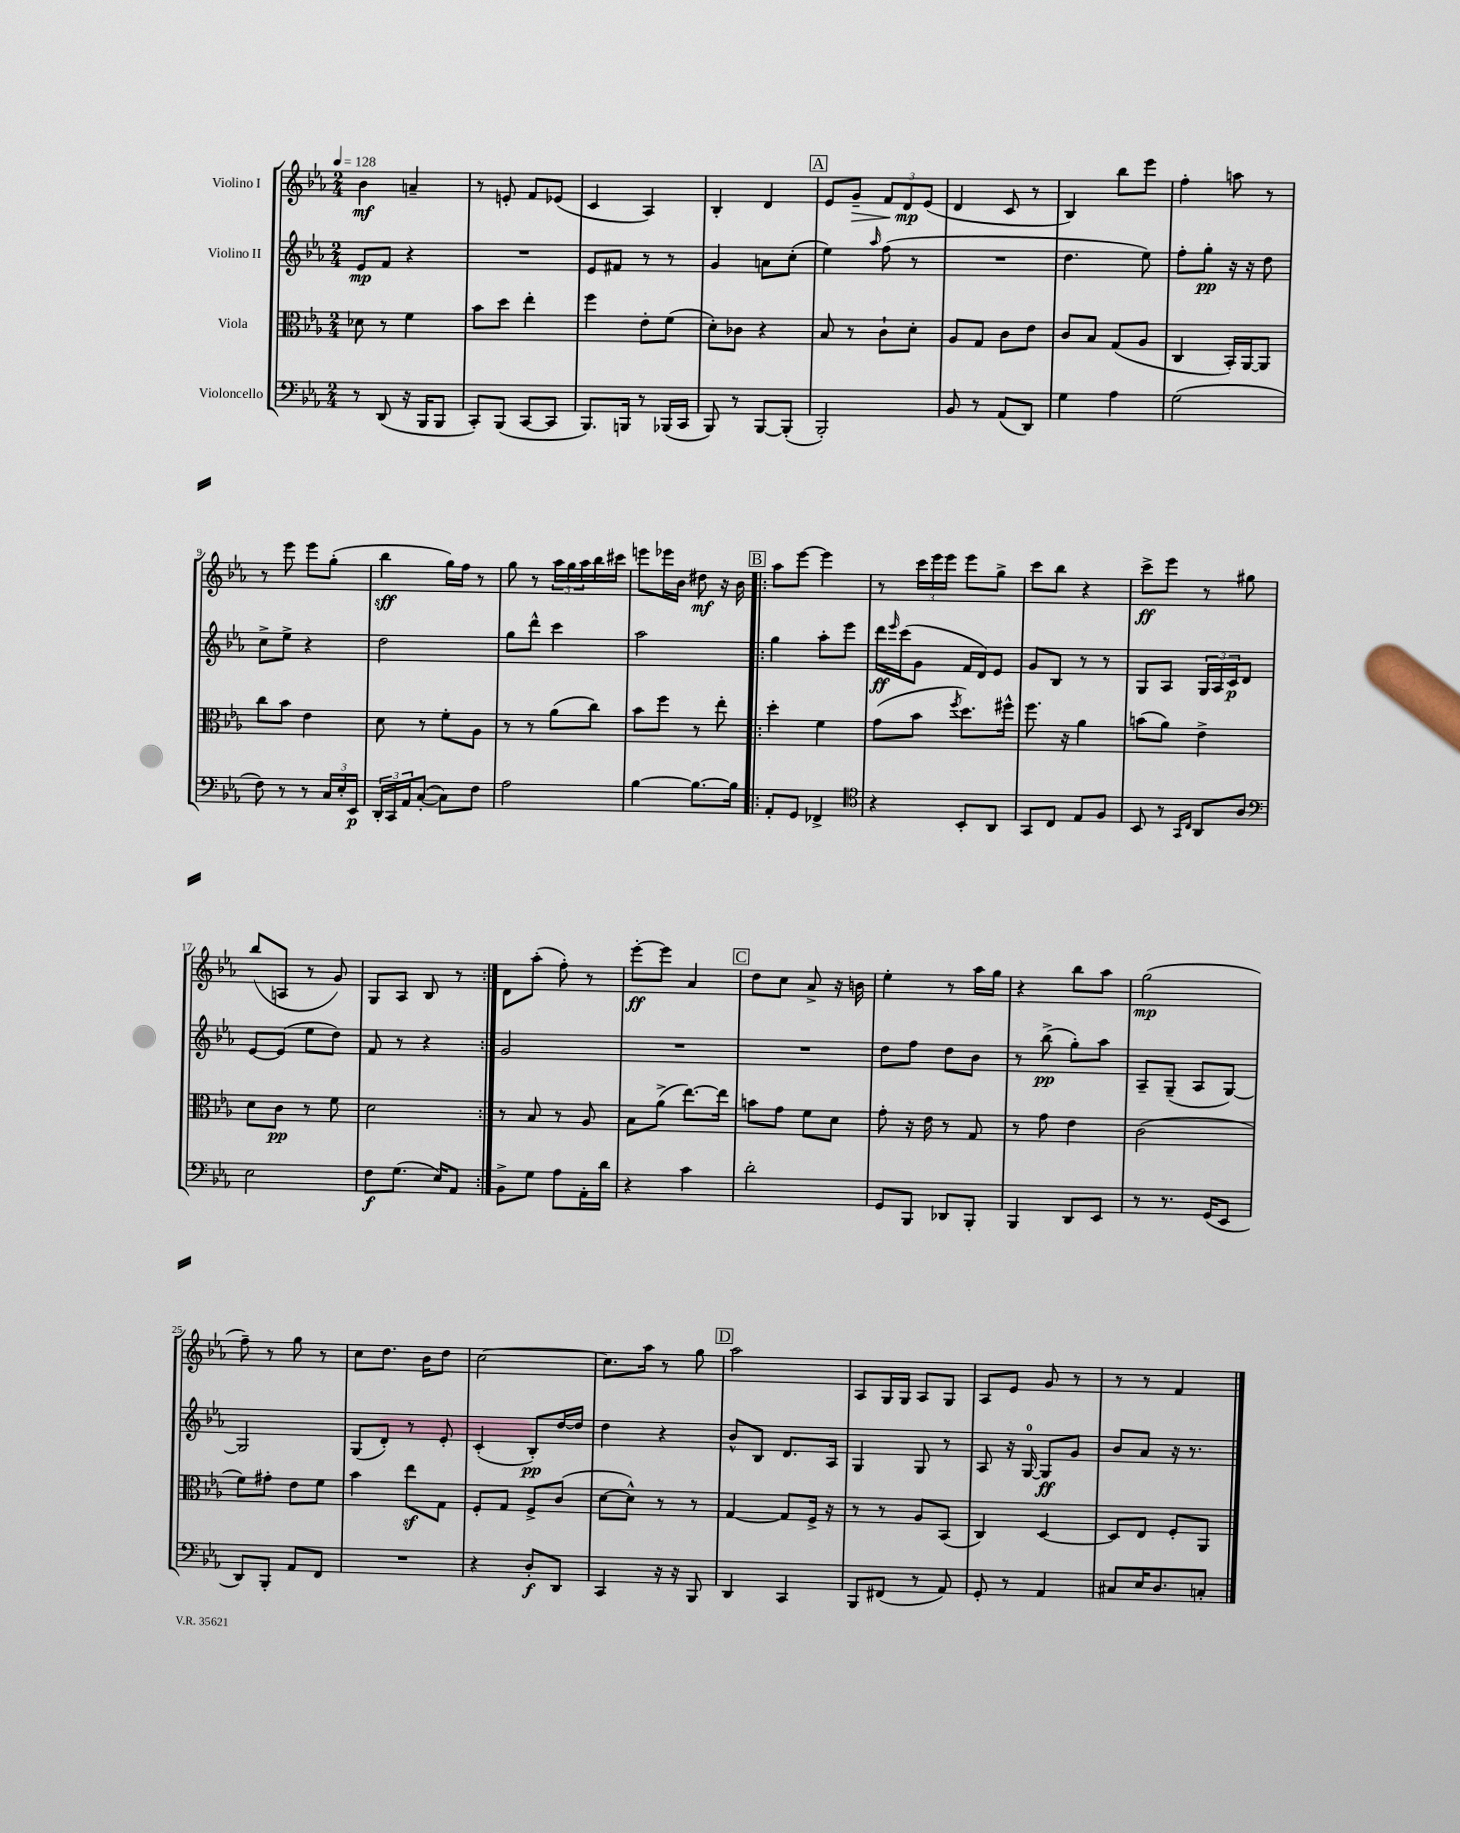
<<
\new StaffGroup <<
\new Staff = "s0" \with { instrumentName = "Violino I" } {
    \clef treble \key ees \major \numericTimeSignature \time 2/4 \tempo 4 = 128
    bes'4\mf a'4-- |
    r8 e'8-. f'8 ees'8( |
    c'4 aes4) |
    bes4-. d'4 |
    \mark \markup { \box "A" } ees'8 g'8--\> \tuplet 3/2 { f'8 d'8\mp\! ees'8( } |
    d'4 c'8 r8 |
    bes4) bes''8 ees'''8 |
    f''4-. a''8 r8 |
    r8 ees'''8 ees'''8 g''8-.( |
    bes''4\sff g''16) f''16 r8 |
    g''8 r8 \tuplet 3/2 { aes''16 g''16 aes''16 } bes''16 cis'''16 |
    e'''8 ees'''16 bes'16 dis''8\mf r16 bes'16 |
    \repeat volta 2 { \mark \markup { \box "B" } aes''8 ees'''8~ ees'''4 |
    r8 \tuplet 3/2 { c'''16 ees'''16 ees'''16 } ees'''8 g''8-> |
    c'''8 bes''8 r4 |
    c'''8->\ff ees'''8 r8 gis''8 |
    bes''8( a8 r8 g'8) |
    g8 aes8 bes8 r8 | }
    d'8 aes''8-.( f''8-.) r8 |
    ees'''8~-.\ff ees'''8 aes'4 |
    \mark \markup { \box "C" } d''8 c''8 aes'8-> r16 b'16 |
    ees''4-. r8 aes''16 g''16 |
    r4 bes''8 aes''8 |
    g''2\mp( |
    f''8--) r8 g''8 r8 |
    c''8 d''8. bes'16 d''8 |
    c''2~ |
    c''8. aes''16 r8 g''8 |
    \mark \markup { \box "D" } aes''2 |
    aes8 g16 g16 aes8 g8 |
    aes8 ees'8 g'8 r8 |
    r8 r8 f'4 \bar "|." |
}
\new Staff = "s1" \with { instrumentName = "Violino II" } {
    \clef treble \key ees \major \numericTimeSignature \time 2/4
    ees'8\mp f'8 r4 |
    R2 |
    ees'8 fis'8 r8 r8 |
    g'4 a'8 c''8-.( |
    \mark \markup { \box "A" } ees''4) \grace { aes''16 } f''8( r8 |
    R2 |
    d''4. ees''8) |
    f''8-. g''8-.\pp r16 r16 d''8 |
    c''8-> ees''8-> r4 |
    d''2 |
    g''8 d'''8-^ c'''4 |
    aes''2 |
    \repeat volta 2 { \mark \markup { \box "B" } g''4 aes''8-. ees'''8 |
    d'''16\ff \grace { ees'''16 } c'''16( g'8 f'16 d'16) ees'8 |
    g'8 bes8 r8 r8 |
    g8 aes8 \tuplet 3/2 { g16 aes16 c'16\p } d'8 |
    ees'8~ ees'8( ees''8 d''8) |
    f'8 r8 r4 | }
    g'2 |
    R2 |
    \mark \markup { \box "C" } R2 |
    d''8 f''8 d''8 bes'8 |
    r8 bes''8->\pp( g''8-.) aes''8 |
    aes8-- g8--( aes8 g8~) |
    g2 |
    g8( d'8-.) r8 ees'8-. |
    c'4-.( bes8-.\pp) d''16~ d''16 |
    d''4 r4 |
    \mark \markup { \box "D" } bes'8-^ bes8 d'8. aes16 |
    g4 g8 r8 |
    aes8 r16 g16-0~ g8\ff g'8 |
    bes'8 aes'8 r16 r8. \bar "|." |
}
\new Staff = "s2" \with { instrumentName = "Viola" } {
    \clef alto \key ees \major \numericTimeSignature \time 2/4
    des'8 r8 f'4 |
    bes'8 d''8 ees''4-. |
    f''4 ees'8-. f'8( |
    d'8-.) ces'8 r4 |
    \mark \markup { \box "A" } bes8 r8 c'8-! d'8-. |
    aes8 g8 c'8 ees'8 |
    c'8 bes8 g8( aes8 |
    c4 bes,16-.) aes,16~ aes,8 |
    c''8 bes'8 ees'4 |
    d'8 r8 f'8-. aes8 |
    r8 r8 aes'8( c''8) |
    bes'8 f''8 r8 ees''8-. |
    \repeat volta 2 { \mark \markup { \box "B" } d''4-. f'4 |
    g'8( bes'8 \acciaccatura { f''8 } d''8.) fis''16-^ |
    f''8. r16 aes'4 |
    b'8( aes'8) ees'4-> |
    d'8 c'8\pp r8 f'8 |
    d'2 | }
    r8 bes8 r8 aes8 |
    bes8 aes'8->( ees''8.~) ees''16 |
    \mark \markup { \box "C" } b'8 g'8 f'8 d'8 |
    g'8-. r16 ees'16 r8 g8 |
    r8 g'8 ees'4 |
    c'2( |
    f'8) gis'8-. ees'8 f'8 |
    bes'4 ees''8\sf g8 |
    f8-. g8 f8-> c'8( |
    d'8~ d'8-^) r8 r8 |
    \mark \markup { \box "D" } g4~ g8 f16-> r16 |
    r8 r8 aes8 bes,8( |
    c4) d4~ |
    d8 ees8 f8-. aes,8 \bar "|." |
}
\new Staff = "s3" \with { instrumentName = "Violoncello" } {
    \clef bass \key ees \major \numericTimeSignature \time 2/4
    r8 d,8( r16 bes,,16 bes,,8 |
    c,8-.) bes,,8( c,8~ c,8 |
    bes,,8.) b,,16 r8 bes,,16( c,16 |
    bes,,8) r8 bes,,8~ bes,,8-.( |
    \mark \markup { \box "A" } bes,,2-.) |
    bes,8 r8 aes,8( d,8) |
    g4 aes4 |
    g2( |
    f8) r8 r8 \tuplet 3/2 { c16 ees16-. ees,16\p } |
    \tuplet 3/2 { d,16-. c,16 aes,16 } c8~-.( c8) f8 |
    aes2 |
    bes4~ bes8.~ bes16 |
    \repeat volta 2 { \mark \markup { \box "B" } aes,8-. g,8 fes,4-> |
    \clef tenor r4 bes,8-. aes,8 |
    g,8 c8 ees8 f8 |
    bes,8 r8 \grace { g,16 c16 } aes,8 aes8 |
    \clef bass ees2 |
    f8\f g8.( ees16) aes,8 | }
    bes,8-> g8 aes8 aes,16-. d'16 |
    r4 c'4 |
    \mark \markup { \box "C" } d'2-. |
    g,8 bes,,8 des,8 bes,,8-. |
    bes,,4 d,8 ees,8 |
    r8 r8. g,16( ees,8 |
    d,8) bes,,8-. aes,8 f,8 |
    R2 |
    r4 d8-.\f d,8 |
    c,4 r16 r16 bes,,8 |
    \mark \markup { \box "D" } d,4 c,4 |
    bes,,8 fis,8( r8 aes,8) |
    g,8-. r8 aes,4 |
    cis8 ees16 d8. c8-. \bar "|." |
}
>>
>>
